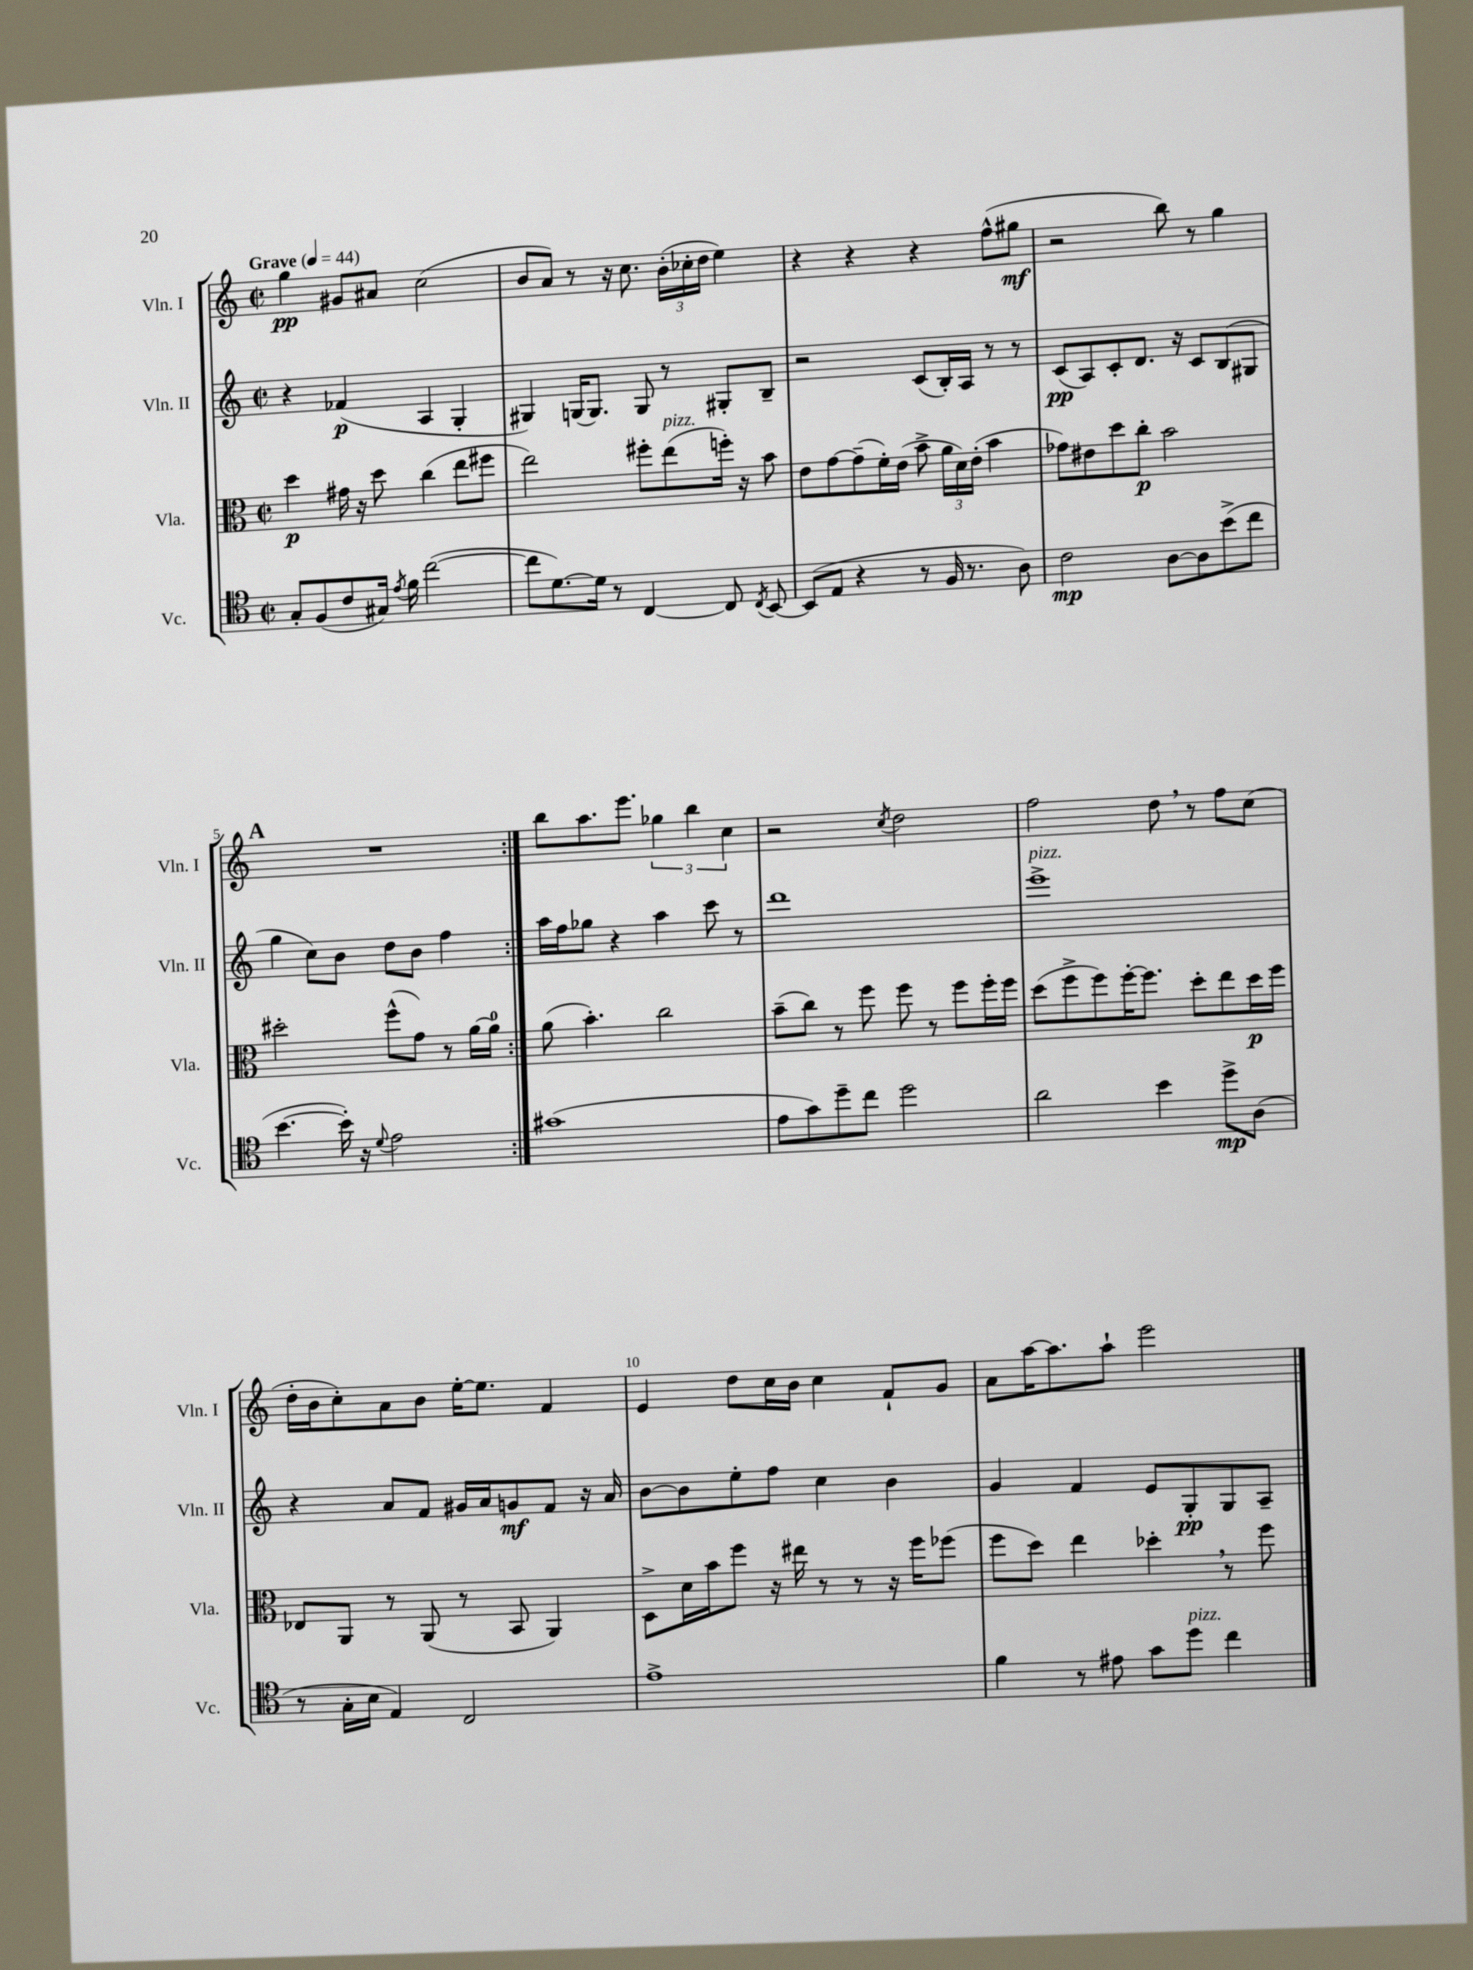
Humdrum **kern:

**kern	**kern	**kern	**kern
*staff4	*staff3	*staff2	*staff1
*clefC4	*clefC3	*clefG2	*clefG2
*k[]	*k[]	*k[]	*k[]
*M2/2	*M2/2	*M2/2	*M2/2
*met(c|)	*met(c|)	*met(c|)	*met(c|)
*MM44	*MM44	*MM44	*MM44
8G'	4dd	4r	4gg
(8F	.	.	.
8c	16g#	(4f-	8g#
.	16r	.	.
16G#)	8dd	.	8a#
8qe	.	.	.
16f	.	.	.
([2cc	(4cc	4A	(2cc
.	8ee	4G'	.
.	8ff#	.	.
=	=	=	=
8cc]	2ee)	4G#)	8b
[8.d)	.	.	8a)
.	.	(16G	8r
16d]	.	8.G)	.
8r	.	.	16r
.	.	.	8.cc
[4C	8ff#'	8G	.
.	(8ee	8r	(24b'
.	.	.	24cc-'
.	.	.	24dd
8C]	16ff')	8G#'	4ee)
.	16r	.	.
8qC	.	.	.
[8BB	8b	8B~	.
=	=	=	=
(8BB]	8e	2r	4r
8E	[8g	.	.
4r	(8g~]	.	4r
.	16f')	.	.
.	(16e	.	.
8r	8b^	(8c	4r
16F	24a	16B')	.
.	24d)	.	.
8.r	.	16A	.
.	(24e'	.	.
.	4b	8r	(8ff^^
8A)	.	8r	8gg#
=	=	=	=
2c	8g-)	(8c	2r
.	8e#	8A)	.
.	8dd	8c'	.
.	8cc'	8.d	.
[8A	2b	.	8bb)
.	.	16r	.
8A]	.	8c	8r
(8b^	.	(8B	4gg
8cc	.	8G#	.
=	=	=	=
[4.b	2dd#'	4gg	1r
.	.	8cc)	.
16b'])	.	8b	.
16r	.	.	.
8qqd	.	.	.
2e	(8ff^^	8dd	.
.	8g)	8b	.
.	8r	4ff	.
.	[16a	.	.
.	16a]	.	.
=:|!	=:|!	=:|!	=:|!
(1g#	(8a	16aa	8bb
.	.	16ff	.
.	4.b')	8gg-	8.aa
.	.	4r	.
.	.	.	8.eee
.	2cc	4aa	6gg-
.	.	.	6bb
.	.	8ccc	.
.	.	.	6cc
.	.	8r	.
=	=	=	=
8e	(8b~	1ddd	2r
8g)	8cc)	.	.
8dd~	8r	.	.
8cc	8ff	.	.
.	.	.	8qcc
2dd	8ff	.	2dd
.	8r	.	.
.	8ff	.	.
.	16ff'	.	.
.	16ff	.	.
=	=	=	=
2a	(8dd	1eee^	2ff
.	8ff^	.	.
.	8ff)	.	.
.	[16ff'	.	.
.	8.ff]	.	.
4b	.	.	8dd
.	8dd'	.	8r
8dd^	8ee	.	8ff
(8A	16dd	.	(8cc
.	16ff	.	.
=	=	=	=
8r	8E-	4r	16dd'
.	.	.	16b
16G'	8AA	.	8cc')
16B	.	.	.
4E)	8r	8a	8a
.	(8AA	8f	8b
2C	8r	16g#	[16ee'
.	.	16a	8.ee]
.	8BB	8g	.
.	4AA)	8f	4f
.	.	16r	.
.	.	16a	.
=	=	=	=
1e^	8D^	[8b	4e
.	16d	8b]	.
.	16b	.	.
.	8ff	8ee'	8dd
.	16r	8ff	16cc
.	16ee#	.	16b
.	8r	4cc	4cc
.	8r	.	.
.	16r	4b	8f`
.	16ff	.	.
.	(8ff-	.	8g
=	=	=	=
4f	8ff	4g	8a
.	8dd)	.	[16aa
.	.	.	8.aa]
8r	4ee	4f	.
8e#	.	.	8aa`
8g	4dd-'	8e	2eee
8dd	.	8G'	.
4cc	8r	8G	.
.	8ff	8A~	.
==	==	==	==
*-	*-	*-	*-
